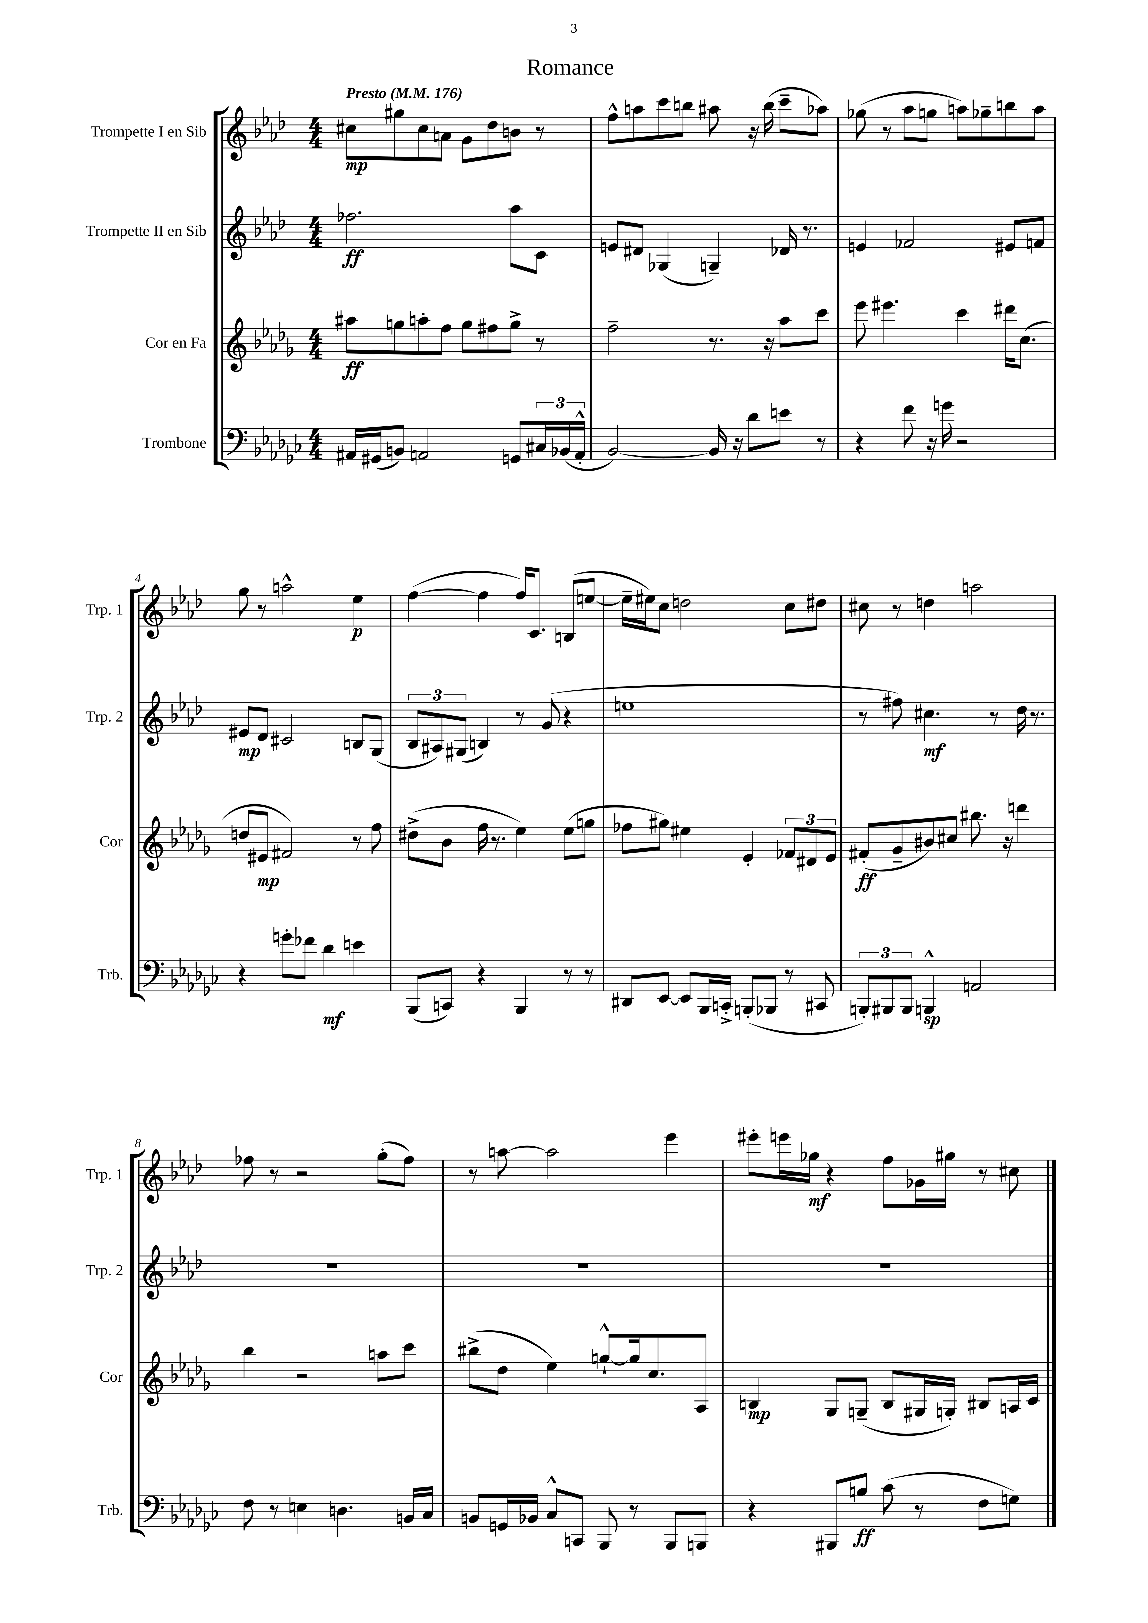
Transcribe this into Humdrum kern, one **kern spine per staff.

**kern	**dynam	**kern	**dynam	**kern	**dynam	**kern	**dynam
*part4	*part4	*part3	*part3	*part2	*part2	*part1	*part1
*staff4	*staff4	*staff3	*staff3	*staff2	*staff2	*staff1	*staff1
*I"Trombone	*	*I"Cor en Fa	*	*I"Trompette II en Sib	*	*I"Trompette I en Sib	*
*I'Trb.	*	*I'Cor	*	*I'Trp. 2	*	*I'Trp. 1	*
*clefF4	*	*clefG2	*	*clefG2	*	*clefG2	*
*k[b-e-a-d-g-c-]	*	*k[b-e-a-d-g-]	*	*k[b-e-a-d-]	*	*k[b-e-a-d-]	*
*M4/4	*	*M4/4	*	*M4/4	*	*M4/4	*
*MM176	*	*MM176	*	*MM176	*	*MM176	*
=1	=1	=1	=1	=1	=1	=1	=1
!	!	!	!	!	!	!LO:TX:a:B:t=Presto	!
16AA#X/LL	.	8aa#X\L	ff	2.ff-X\	ff	8cc#X\L	mp
(16GG#X/J	.	.	.	.	.	.	.
8BBn/J)	.	8ggn\	.	.	.	8gg#X\	.
2AAn/	.	8aan'\	.	.	.	8cc#\	.
.	.	8ff\J	.	.	.	8an\J	.
.	.	8gg\L	.	.	.	8g\L	.
.	.	8ff#X\	.	.	.	8dd-\	.
8GGn/L	.	8gg^\J	.	8aa-\L	.	8bn\J	.
24C#X/L	.	8r	.	8c\J	.	8r	.
(24BB-X/	.	.	.	.	.	.	.
24AA'^^/JJ	.	.	.	.	.	.	.
=2	=2	=2	=2	=2	=2	=2	=2
[2BB-/)	.	2ff~\	.	8en/L	.	8ff^^\L	.
.	.	.	.	8d#X/J	.	8aan\	.
.	.	.	.	(4G-X/	.	8ccc\	.
.	.	.	.	.	.	8bbn\J	.
16BB-/]	.	8.r	.	4Gn~/)	.	8aa#X\	.
16r	.	.	.	.	.	.	.
8d-\L	.	.	.	.	.	16r	.
.	.	16r	.	.	.	(16bb\	.
8en\J	.	8aa-\L	.	16d-X/	.	8ccc~\L	.
.	.	.	.	8.r	.	.	.
8r	.	8ccc\J	.	.	.	8aa-X\J)	.
=3	=3	=3	=3	=3	=3	=3	=3
4r	.	8eee-\	.	4en/	.	(8gg-X\	.
.	.	4.eee#X\	.	.	.	8r	.
8f\	.	.	.	2f-X/	.	8aa-\L	.
16r	.	.	.	.	.	8ggn\J	.
16gn\	.	.	.	.	.	.	.
2r	.	4ccc\	.	.	.	8aan\L)	.
.	.	.	.	.	.	8gg-X~\	.
.	.	16ddd#X\KL	.	8e#X/L	.	8bbn\	.
.	.	(8.cc\J	.	.	.	.	.
.	.	.	.	8fn/J	.	8aa\J	.
!!LO:LB:g=z
=4	=4	=4	=4	=4	=4	=4	=4
4r	.	8ddn/L	.	8e#X/L	mp	8gg\	.
.	.	8e#X/J	mp	8d-/J	.	8r	.
8gn'\L	.	2f#X/)	.	2c#X/	.	2aan^^\	.
8f-X\J	.	.	.	.	.	.	.
4d-\	mf	.	.	.	.	.	.
4en\	.	8r	.	8Bn/L	.	4ee-\	p
.	.	8ff\	.	(8G/J	.	.	.
=5	=5	=5	=5	=5	=5	=5	=5
(8BBB-/L	.	(8dd#X^\L	.	12B-/L	.	([4ff\	.
.	.	.	.	12A#X/)	.	.	.
8CCn/J)	.	8b-\J	.	.	.	.	.
.	.	.	.	(12G#X/J	.	.	.
4r	.	16ff\	.	4Bn/)	.	4ff\]	.
.	.	8.r	.	.	.	.	.
4BBB-/	.	4ee-\)	.	8r	.	16ff/KL)	.
.	.	.	.	.	.	8.c/J	.
.	.	.	.	(8g/	.	.	.
8r	.	(8ee-\L	.	4r	.	(8Bn/L	.
8r	.	8ggn\J	.	.	.	[8een/J	.
=6	=6	=6	=6	=6	=6	=6	=6
8DD#X/L	.	8ff-X\L	.	1een	.	16ee~\LL]	.
.	.	.	.	.	.	16ee#X\J)	.
[8EE-/J	.	8gg#X\J)	.	.	.	8cc\J	.
8EE-/L]	.	4ee#X\	.	.	.	2ddn\	.
16BBB-/L	.	.	.	.	.	.	.
16CCn'^/JJ	.	.	.	.	.	.	.
(8BBBn'/L	.	4e-'/	.	.	.	.	.
8BBB-X/J	.	.	.	.	.	.	.
8r	.	12f-X/L	.	.	.	8cc\L	.
.	.	12d#X/	.	.	.	.	.
8CC#X/	.	.	.	.	.	8dd#X\J	.
.	.	12e-/J	.	.	.	.	.
=7	=7	=7	=7	=7	=7	=7	=7
12BBBn'/L)	.	(8f#X'/L	ff	8r	.	8cc#X\	.
12BBB#X/	.	.	.	.	.	.	.
.	.	8g-~/	.	8ff#X\)	.	8r	.
12BBB#/J	.	.	.	.	.	.	.
4BBBn^^/	sp	8b#X/)	.	4.cc#X\	mf	4ddn\	.
.	.	8cc#X/J	.	.	.	.	.
2AAn/	.	8.bb#X\	.	.	.	2aan\	.
.	.	.	.	8r	.	.	.
.	.	16r	.	.	.	.	.
.	.	4dddn\	.	16dd-\	.	.	.
.	.	.	.	8.r	.	.	.
!!LO:LB:g=z
=8	=8	=8	=8	=8	=8	=8	=8
8F\	.	4bb-\	.	1r	.	8ff-X\	.
8r	.	.	.	.	.	8r	.
4En\	.	2r	.	.	.	2r	.
4.Dn\	.	.	.	.	.	.	.
.	.	8aan\L	.	.	.	(8gg'\L	.
16BBn/LL	.	8ccc\J	.	.	.	8ff-\J)	.
16C-/JJ	.	.	.	.	.	.	.
=9	=9	=9	=9	=9	=9	=9	=9
8BBn/L	.	(8bb#X^\L	.	1r	.	8r	.
16GGn/L	.	8dd-\J	.	.	.	[8aan\	.
16BB-X/JJ	.	.	.	.	.	.	.
8C-^^/L	.	4ee-\)	.	.	.	2aa\]	.
8CCn/J	.	.	.	.	.	.	.
8BBB-/	.	[8ggn`^^/L	.	.	.	.	.
8r	.	16gg/k]	.	.	.	.	.
.	.	8.cc/	.	.	.	.	.
8BBB-/L	.	.	.	.	.	4eee-\	.
8BBBn/J	.	8A-/J	.	.	.	.	.
=10	=10	=10	=10	=10	=10	=10	=10
4r	.	4Bn/	mp	1r	.	8eee#X'\L	.
.	.	.	.	.	.	16eeen\L	.
.	.	.	.	.	.	16gg-X\JJ	mf
8BBB#X/L	.	8G-/L	.	.	.	4r	.
8Bn/J	ff	(8Gn~/J	.	.	.	.	.
(8c-\	.	8B/L	.	.	.	8ff\L	.
8r	.	16G#X/L	.	.	.	16g-X\L	.
.	.	16Gn'/JJ)	.	.	.	16gg#X\JJ	.
8F\L	.	8B#X/L	.	.	.	8r	.
8Gn\J)	.	16An/L	.	.	.	8cc#X\	.
.	.	16c/JJ	.	.	.	.	.
==	==	==	==	==	==	==	==
*-	*-	*-	*-	*-	*-	*-	*-
